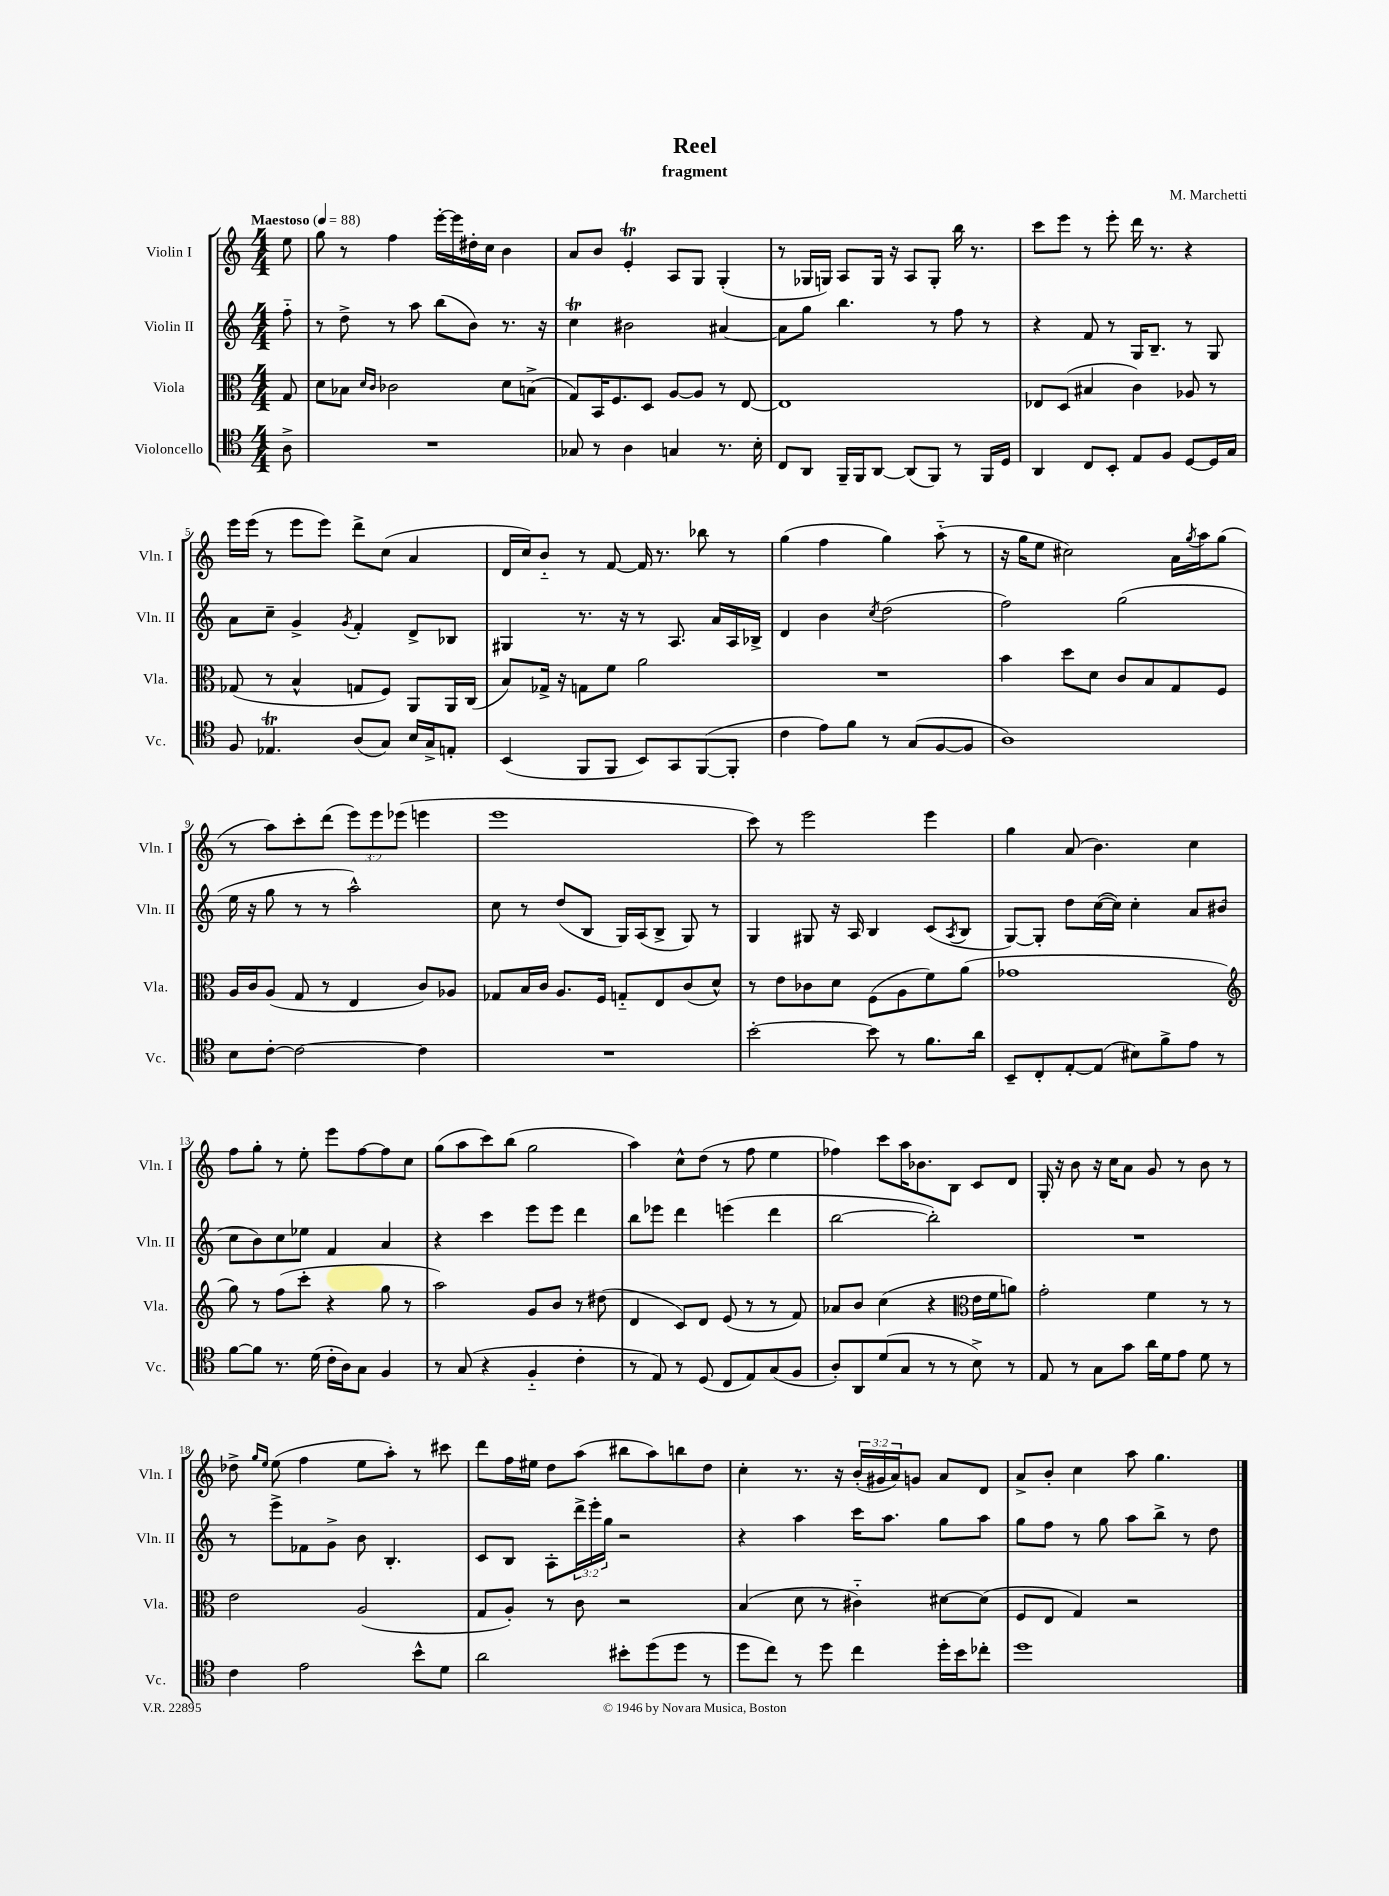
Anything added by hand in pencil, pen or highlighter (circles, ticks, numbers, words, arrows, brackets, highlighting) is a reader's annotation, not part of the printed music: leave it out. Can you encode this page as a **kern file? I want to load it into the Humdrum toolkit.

**kern	**kern	**kern	**kern
*part4	*part3	*part2	*part1
*staff4	*staff3	*staff2	*staff1
*I"Violoncello	*I"Viola	*I"Violin II	*I"Violin I
*I'Vc.	*I'Vla.	*I'Vln. II	*I'Vln. I
*clefC4	*clefC3	*clefG2	*clefG2
*k[]	*k[]	*k[]	*k[]
*M4/4	*M4/4	*M4/4	*M4/4
*MM88	*MM88	*MM88	*MM88
=	=	=	=
!	!	!	!LO:TX:a:B:t=Maestoso
8A^\	8G/	8ff\	8ee\
=1	=1	=1	=1
1r	8d\L	8r	8gg\
.	8B-X\J	8dd^\	8r
.	16qqd/LL	.	.
.	16qqc/JJ	.	.
.	2c-X\	8r	4ff\
.	.	8aa\	.
.	.	(8bb\L	[16eee'\LL
.	.	.	16eee\]
.	.	8b\J)	16dd#X'\
.	.	.	16cc\JJ
.	8d\L	8.r	4b\
.	(8Bn^\J	.	.
.	.	16r	.
=2	=2	=2	=2
8G-X/	8G/L)	4ccT\	8a/L
8r	16BB/K	.	8b/J
.	8.F/	.	.
4A\	.	2b#X\	4et'/
.	8D/J	.	.
4Gn/	[8A/L	.	8A/L
.	8A/J]	.	8G/J
8.r	8r	[4a#X/	(4G'/
.	[8E/	.	.
16B'\	.	.	.
=3	=3	=3	=3
8C/L	1E]	8a#\L]	8r
8AA/J	.	8gg\J	16G-X/LL
.	.	.	16Gn/JJ)
16FF~/LL	.	4.bb\	8A/L
16FF/J	.	.	.
[8AA/J	.	.	16G/Jk
.	.	.	16r
(8AA/L]	.	.	8A/L
8FF/J)	.	8r	8G'/J
8r	.	8ff\	16bb\
.	.	.	8.r
16FF/LL	.	8r	.
16D/JJ	.	.	.
=4	=4	=4	=4
4AA/	8E-X/L	4r	8ccc\L
.	(8D/J	.	8eee\J
8C/L	4B#X/	8f/	8r
8BB'/J	.	8r	8eee'\
8E/L	4c\)	16G/KL	16ddd\
.	.	8.B~/J	8.r
8F/J	.	.	.
[8D/L	8A-X/	8r	4r
16D/L]	8r	8G/	.
16G/JJ	.	.	.
!!LO:LB:g=z
=5	=5	=5	=5
8F/	(8G-X/	8a\L	16eee\LL
.	.	.	(16eee\JJ
4.E-XT/	8r	8cc~\J	8r
.	4B^^/	4g^/	8eee\L
.	.	.	8eee\J)
.	.	8qg/	.
(8A/L	8Gn/L	4f'/	8ddd^\L
8G/J)	8F/J)	.	(8cc\J
16B/LL	8AA/L	8d^/L	4a/
16G^/J	.	.	.
8En'/J	16AA/L	8B-X/J	.
.	(16C/JJ	.	.
=6	=6	=6	=6
(4BB/	8B/L)	4G#X/	16d/LL
.	.	.	16cc/J)
.	16G-X^/Jk	.	8b/J
.	16r	.	.
8FF/L	8Gn\L	8.r	8r
8FF/J	8f\J	.	[8f/
.	.	16r	.
8BB/L)	2a\	8r	16f/]
.	.	.	8.r
8GG/	.	8.A/	.
([8FF/	.	.	8bb-X\
.	.	16a/LL	.
8FF'/J]	.	16A/	8r
.	.	16B-X^/JJ	.
=7	=7	=7	=7
4c\	1r	4d/	(4gg\
8e\L)	.	4b\	4ff\
8f\J	.	.	.
.	.	8qcc/	.
8r	.	(2dd\	4gg\)
(8G/L	.	.	.
[8F/	.	.	(8aa\
8F/J]	.	.	8r
=8	=8	=8	=8
1A)	4b\	2ff\)	16r
.	.	.	16gg\KL
.	.	.	8ee\J
.	8dd\L	.	2cc#X\)
.	8d\J	.	.
.	8c/L	(2gg\	.
.	8B/	.	.
.	8G/	.	16a\LL
.	.	.	8qgg/
.	.	.	16aa\J
.	8F/J	.	(8gg\J
!!LO:LB:g=z
=9	=9	=9	=9
8B\L	16A/LL	16ee\	8r
.	16c/J	16r	.
[8c'\J	(8A/J	8gg\	8aa\L)
2c\_	8G/	8r	8ccc'\
.	8r	8r	(8ddd\J
.	4E/	2aa^^\)	12eee\L)
.	.	.	12eee\
.	.	.	(12eee-X\J
4c\]	8c/L)	.	4eeen\
.	8A-X/J	.	.
=10	=10	=10	=10
1r	8G-X/L	8cc\	1eee
.	16B/L	8r	.
.	16c/JJ	.	.
.	8.A/L	(8dd/L	.
.	.	8B/J	.
.	16F/Jk	.	.
.	8Gn/L	16G/LL)	.
.	.	(16A/J	.
.	8E/	8B^/J	.
.	(8c/	8G/)	.
.	8d^^/J)	8r	.
=11	=11	=11	=11
[2b'\	8r	4G/	8ccc\)
.	8e\L	.	8r
.	8c-X\	8G#X/	2eee\
.	8d\J	16r	.
.	.	16A/	.
8b\]	(8F\L	4B/	.
8r	8A\	.	.
8.f\L	8f\)	(8c/L	4eee\
.	.	8qA/	.
.	(8a\J	8B/J	.
16a\Jk	.	.	.
=12	=12	=12	=12
8BB~/L	1g-X	[8G/L)	4gg\
8C'/	.	8G'/J]	.
[8E'/	.	8dd\L	(8a/
(8E/J]	.	([16cc\L	4.b\)
.	.	16cc\JJ])	.
8B#X\L)	.	4cc'\	.
8f^\	.	.	.
8e\J	.	8a/L	4cc\
8r	.	(8b#X/J	.
!!LO:LB:g=z
=13	=13	=13	=13
*	*clefG2	*	*
[8f\L	8gg\)	8cc\L	8ff\L
8f\J]	8r	8b\)	8gg'\J
8.r	(8ff\L	8cc\	8r
.	8ccc'\J	8ee-X\J	8ee'\
(16d\	.	.	.
16c'\LL	4r	4f/	8eee\L
16A\J)	.	.	.
8G\J	.	.	[8ff\
4F/	8gg\	4a/	8ff\]
.	8r	.	8cc\J
=14	=14	=14	=14
8r	2aa\)	4r	(8gg\L
(8G/	.	.	8aa\
4r	.	4ccc\	8ccc\)
.	.	.	(8bb\J
4F/	8g/L	8eee\L	2gg\
.	8b/J	8eee\J	.
4c'\	8r	4ddd\	.
.	(8dd#X\	.	.
=15	=15	=15	=15
8r	4d/	8bb\L	4aa\)
8E/)	.	8eee-X\J	.
8r	8c/L)	4ddd\	8cc^^\L
(8D/	8d/J	.	(8dd\J
8C/L	(8e/	(4eeen\	8r
8E/)	8r	.	8ff\
(8G/	8r	4ddd\	4ee\
8F/J	8f/)	.	.
=16	=16	=16	=16
8A'/L)	8a-X/L	[2bb\	4ff-X\)
8AA/	8b/J	.	.
(8d/	(4cc\	.	8ccc\L
8G/J	.	.	16aa\K
.	.	.	8.b-X\
8r	4r	2bb'\])	.
8r	.	.	8B\J
*	*clefC3	*	*
8B^\)	16e\LL	.	8c/L
.	16f\J	.	.
8r	8an\J)	.	8d/J
=17	=17	=17	=17
8E/	2g'\	1r	16G'/
.	.	.	16r
8r	.	.	8b\
8G\L	.	.	16r
.	.	.	16cc\KL
8g\J	.	.	8a\J
16a\LL	4f\	.	8g/
16d\J	.	.	.
8e\J	.	.	8r
8d\	8r	.	8b\
8r	8r	.	8r
!!LO:LB:g=z
=18	=18	=18	=18
4c\	2e\	8r	8dd-X^\
.	.	.	16qqgg/LL
.	.	.	16qqee/JJ
.	.	8eee^\L	(8ee\
2e\	.	8f-X\	4ff\
.	.	8g^\J	.
.	(2A/	8b\	8ee\L
.	.	4.B'/	8aa'\J)
8b^^\L	.	.	8r
8d\J	.	.	8ccc#X\
=19	=19	=19	=19
2a\	8G/L	8c/L	8ddd\L
.	8A'/J)	8B/J	16ff\L
.	.	.	16ee#X\JJ
.	8r	8A'\L	8dd\L
.	8c\	24ddd^\L	(8aa\J
.	.	24eee'\	.
.	.	24gg\JJ	.
8b#X'\L	2r	2r	8bb#X\L
(8dd\	.	.	8aa\)
8dd\J	.	.	8bbn\
8r	.	.	8dd\J
=20	=20	=20	=20
8dd\L	(4B/	4r	4cc'\
8cc\J)	.	.	.
8r	8d\	4aa\	8.r
8dd\	8r	.	.
.	.	.	16r
4cc\	4c#X\)	16ccc\KL	(24b'/LL
.	.	.	24g#X/
.	.	8.aa\J	.
.	.	.	24a/J)
.	.	.	8gn/J
16dd'\LL	[8d#X\L	8gg\L	8a/L
16b\J	.	.	.
8cc-X'\J	(8d#\J]	8aa\J	8d/J
=21	=21	=21	=21
1dd	8F/L	8gg\L	8a^/L
.	8E/J	8ff\J	8b'/J
.	4G/)	8r	4cc\
.	.	8gg\	.
.	2r	8aa\L	8aa\
.	.	8bb^\J	4.gg\
.	.	8r	.
.	.	8dd\	.
==	==	==	==
*-	*-	*-	*-
